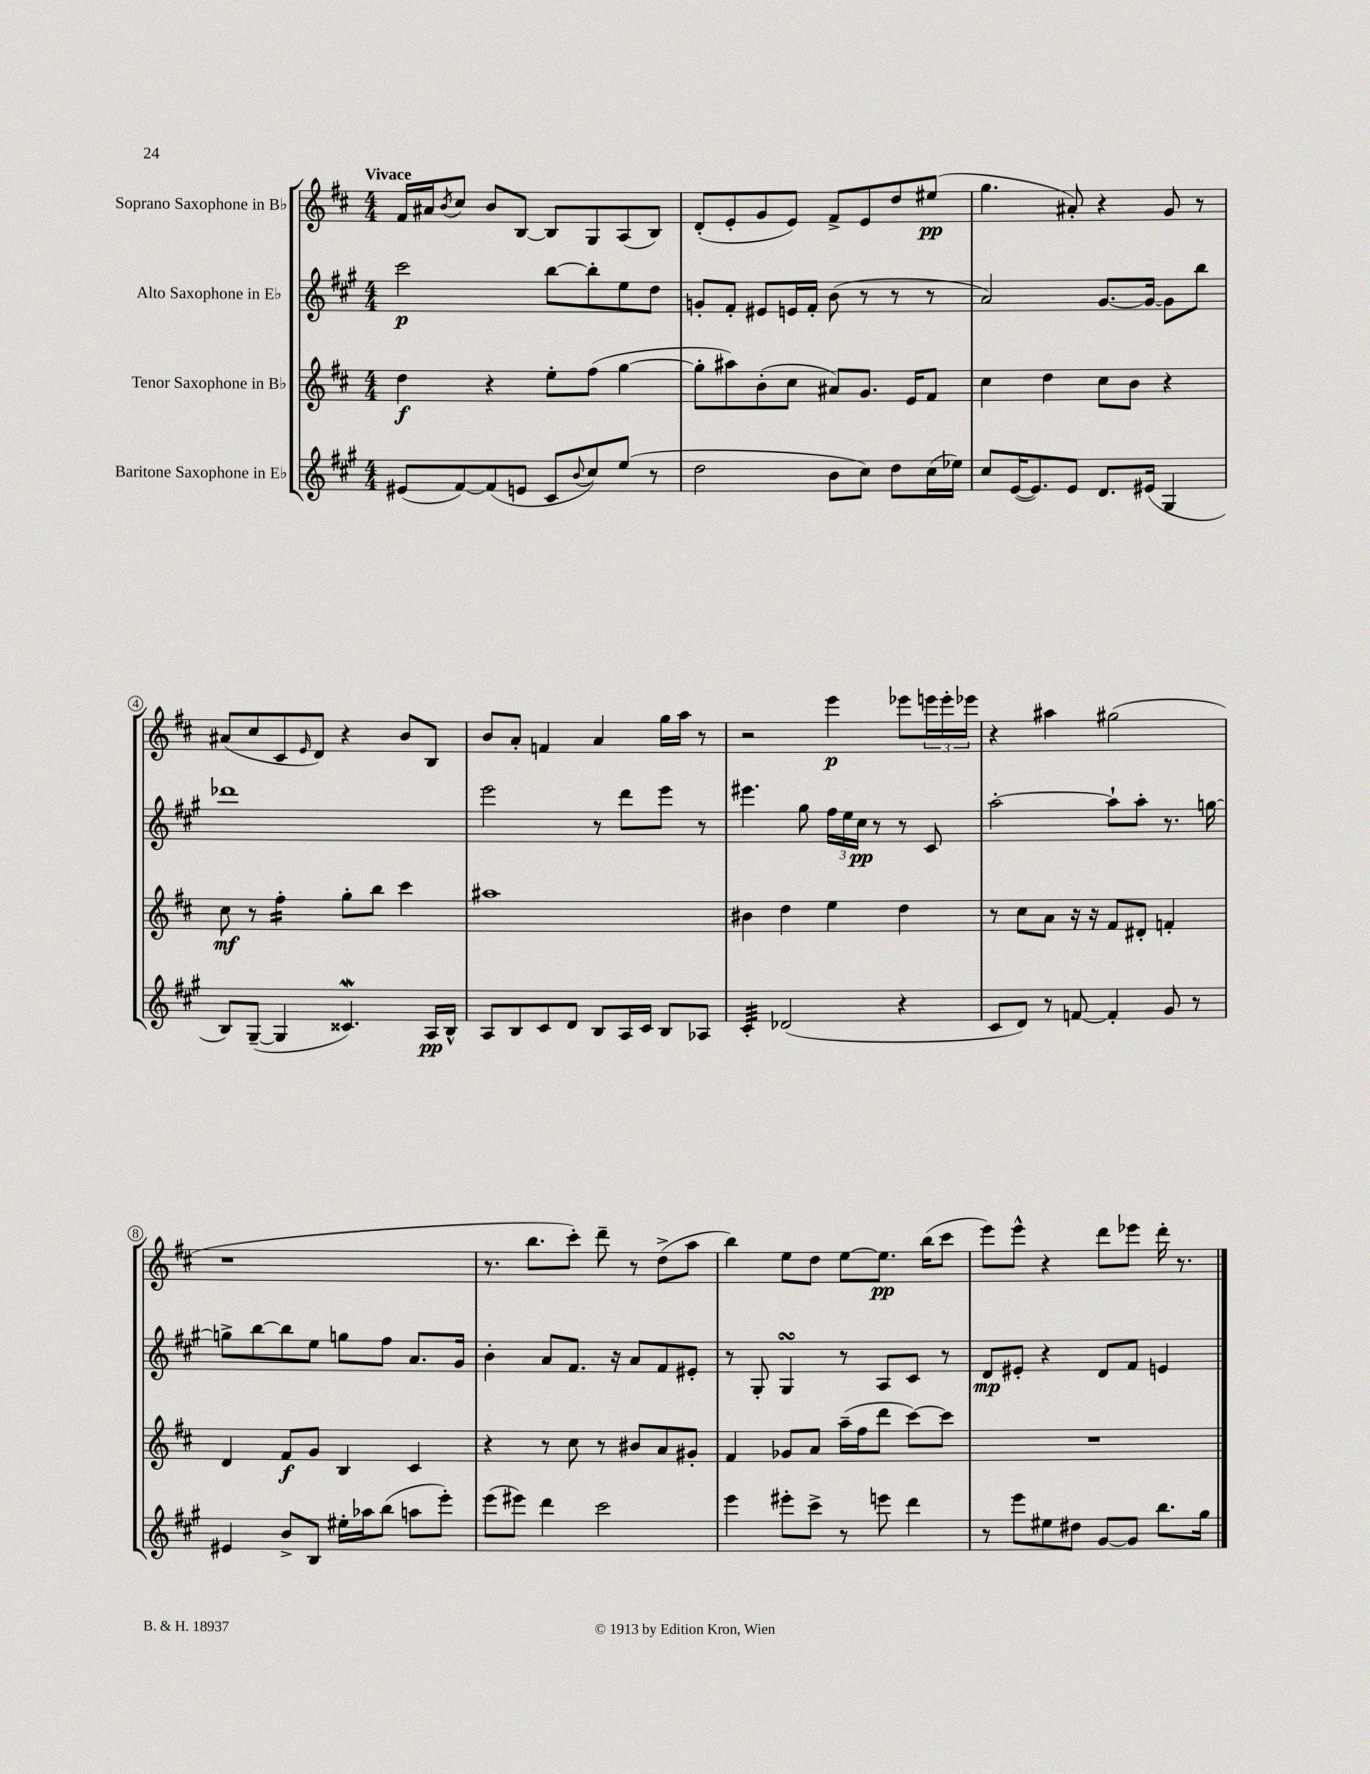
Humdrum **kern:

**kern	**kern	**kern	**kern
*staff4	*staff3	*staff2	*staff1
*clefG2	*clefG2	*clefG2	*clefG2
*k[f#c#g#]	*k[f#c#]	*k[f#c#g#]	*k[f#c#]
*M4/4	*M4/4	*M4/4	*M4/4
(8e#	4dd	2ccc#	16f#
.	.	.	16a#
.	.	.	8qb
[8f#)	.	.	8cc#
(8f#]	4r	.	8b
8e	.	.	[8B
8c#	8ee'	[8bb	8B]
8qqb	.	.	.
8cc#)	(8ff#	8bb']	8G
(8ee	[4gg	8ee	(8A
8r	.	8dd	8B)
=	=	=	=
2dd	8gg']	8g'	(8d'
.	8aa#)	8f#'	8e'
.	(8b'	8e#	8g
.	8cc#	16e	8e)
.	.	16f#'	.
8b	8a#)	(8b	8f#^
8cc#)	8.g	8r	8e
8dd	.	8r	8dd
.	16e	.	.
(16cc#	8f#	8r	(8ee#
16ee-)	.	.	.
=	=	=	=
8cc#	4cc#	2a)	4.gg
([16e	.	.	.
8.e])	.	.	.
.	4dd	.	.
8e	.	.	8a#')
8.d	8cc#	[8.g#	4r
.	8b	.	.
(16e#	.	16g#_	.
4G#	4r	8g#]	8g
.	.	8bb	8r
=	=	=	=
8B)	8cc#	1ddd-	(8a#
([8G#~	8r	.	8cc#
4G#]	4ff#'	.	8c#
.	.	.	16qqe
.	.	.	8d)
4.c##)	8gg'	.	4r
.	8bb	.	.
.	4ccc#	.	8b
16A	.	.	8B
16B^^	.	.	.
=	=	=	=
8A	1aa#	2eee	8b
8B	.	.	8a'
8c#	.	.	4f
8d	.	.	.
8B	.	8r	4a
16A	.	8ddd	.
16c#	.	.	.
8B	.	8eee	16gg
.	.	.	16aa
8A-	.	8r	8r
=	=	=	=
4c#'	4b#	4.eee#	2r
(2d-	4dd	.	.
.	.	8gg#	.
.	4ee	24ff#	4eee
.	.	24ee	.
.	.	24cc#	.
.	.	8r	.
4r	4dd	8r	8eee-
.	.	8c#	24eee
.	.	.	24eee'
.	.	.	24eee-
=	=	=	=
8c#	8r	[2aa'	4r
8d)	8cc#	.	.
8r	8a	.	4aa#
[8f	16r	.	.
.	16r	.	.
4f']	8f#	8aa`]	(2gg#
.	8d#'	8aa'	.
8g#	4f'	8.r	.
8r	.	.	.
.	.	[16gg	.
=	=	=	=
4e#	4d	8gg^]	1r
.	.	[8bb	.
8b^	8f#	8bb]	.
8B	8g	8ee	.
16ee#'	4B	8gg	.
16aa-	.	.	.
(8bb	.	8ff#	.
8aa	4c#	8.a	.
8eee')	.	.	.
.	.	16g#	.
=	=	=	=
(8eee	4r	4b'	8.r
8eee#)	.	.	.
.	.	.	8.bb
4ddd	8r	8a	.
.	8cc#	8.f#	8ccc#')
2ccc#	8r	.	8ddd~
.	.	16r	.
.	8b#	8a	8r
.	8a	8f#	(8dd^
.	8g#'	8e#'	8aa
=	=	=	=
4eee	4f#	8r	4bb)
.	.	8G#'	.
8eee#'	8g-	4G#	8ee
8ccc#^	8a	.	8dd
8r	(16aa~	8r	[8ee
.	16ff#	.	.
8eee	8ddd	8A	8.ee]
4ddd	[8ccc#)	8c#	.
.	.	.	(16bb
.	8ccc#]	8r	8ccc#
=	=	=	=
8r	1r	8d	8eee)
8eee	.	8e#'	8eee^^
8ee#	.	4r	4r
8dd#	.	.	.
[8g#	.	8d	8ddd
8g#]	.	8f#	8eee-
8.bb	.	4e	16ddd'
.	.	.	8.r
16gg#	.	.	.
==	==	==	==
*-	*-	*-	*-
